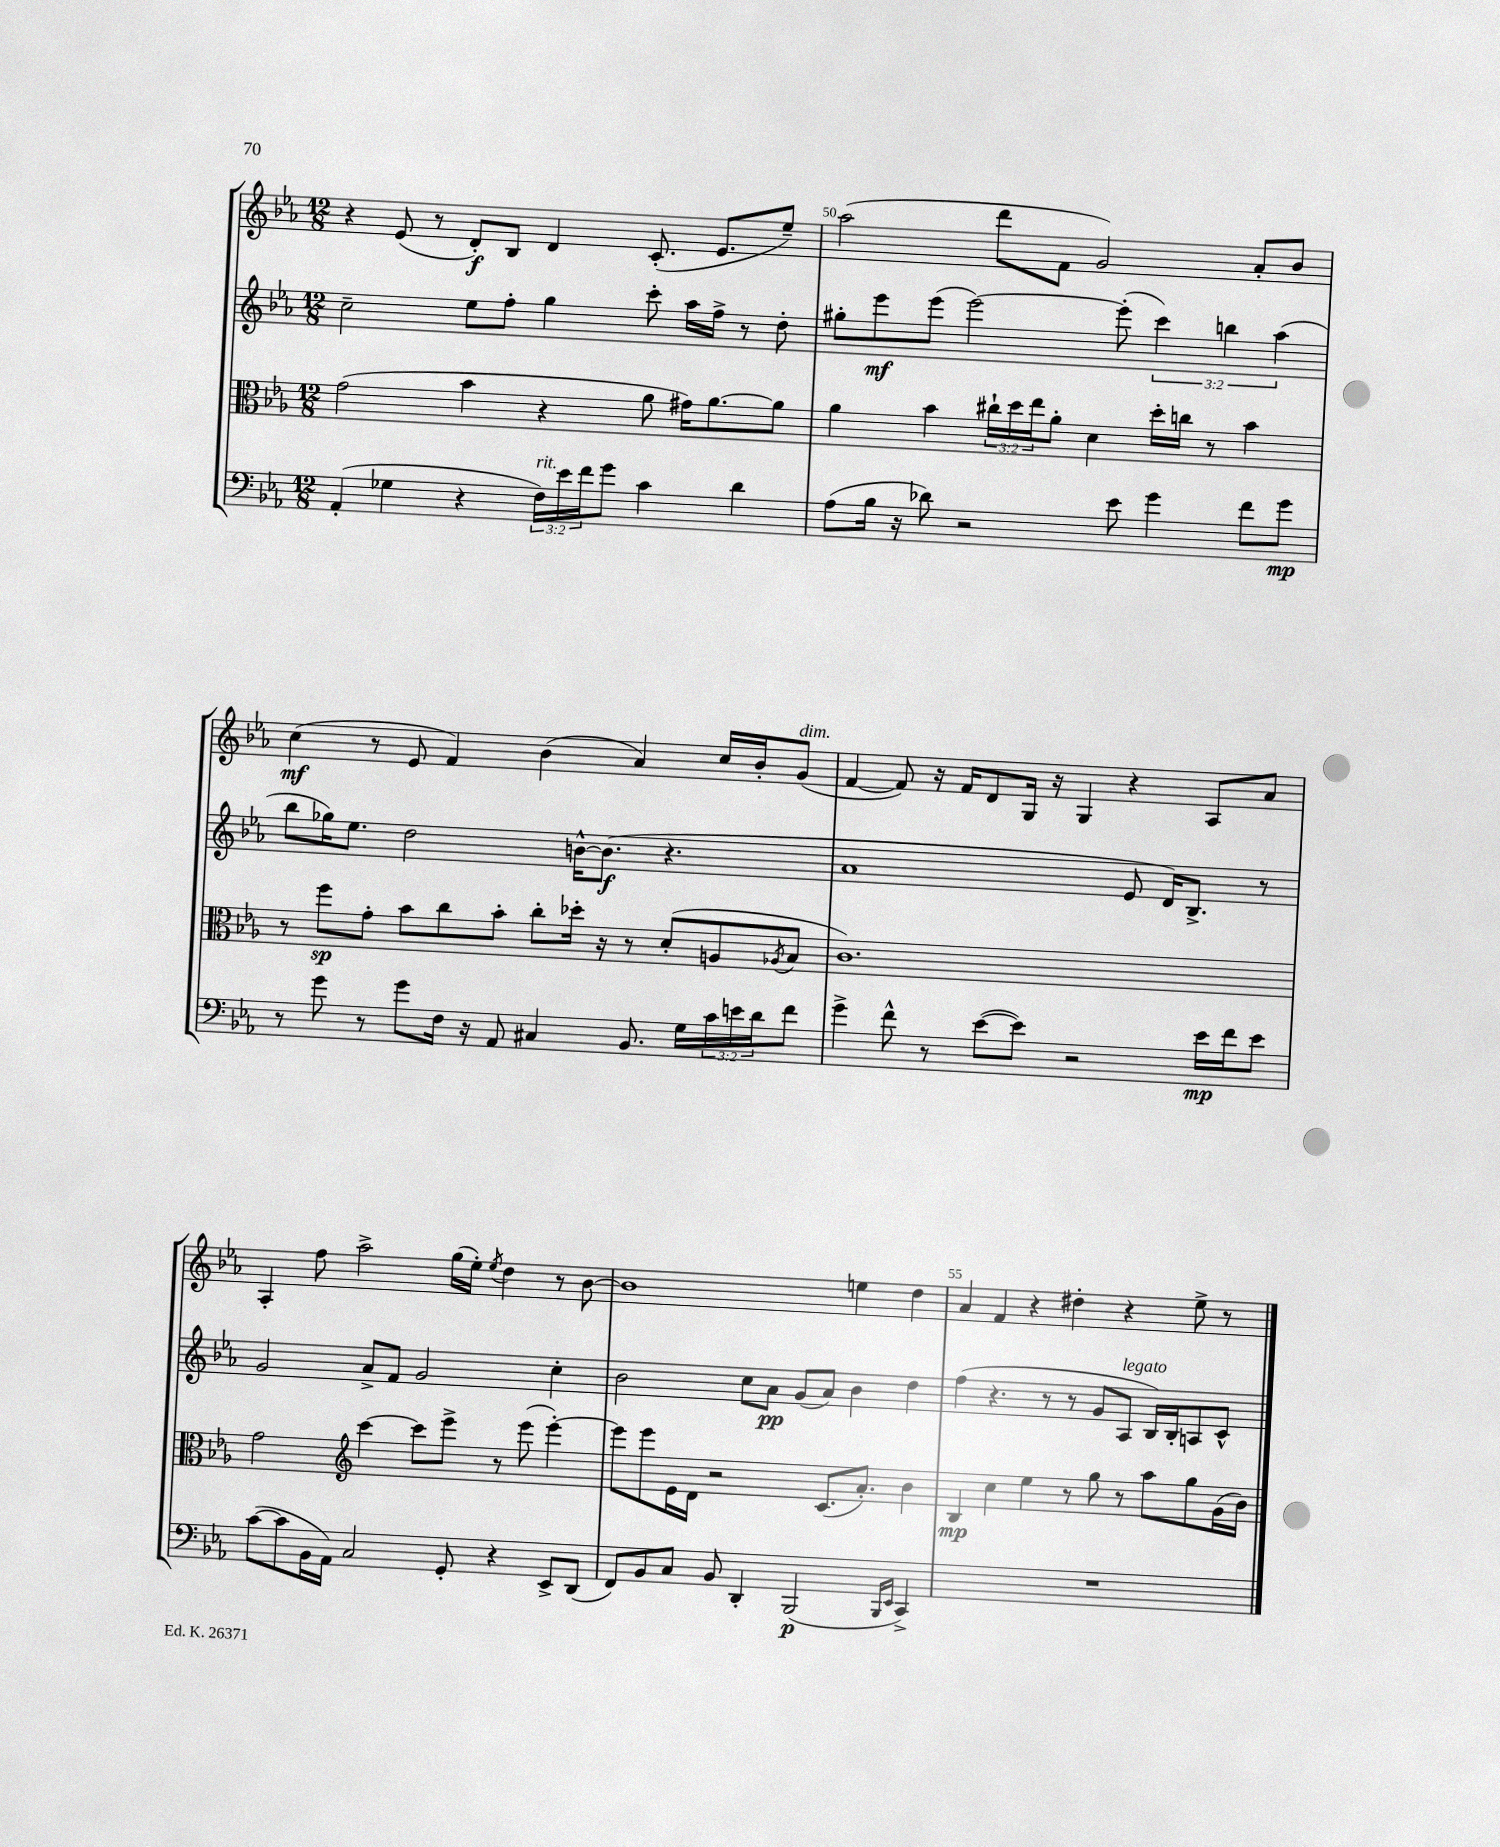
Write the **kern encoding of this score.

**kern	**dynam	**kern	**dynam	**kern	**dynam	**kern	**dynam
*part4	*part4	*part3	*part3	*part2	*part2	*part1	*part1
*staff4	*staff4	*staff3	*staff3	*staff2	*staff2	*staff1	*staff1
*clefF4	*	*clefC3	*	*clefG2	*	*clefG2	*
*k[b-e-a-]	*	*k[b-e-a-]	*	*k[b-e-a-]	*	*k[b-e-a-]	*
*M12/8	*	*M12/8	*	*M12/8	*	*M12/8	*
=49	=49	=49	=49	=49	=49	=49	=49
(4AA-'/	.	(2g\	.	2cc~\	.	4r	.
4G-X\	.	.	.	.	.	(8e-/	.
.	.	.	.	.	.	8r	.
4r	.	4b-\	.	8ee-\L	.	8d'/L)	f
.	.	.	.	8ff'\J	.	8B-/J	.
!LO:TX:a:i:t=rit.	!	!	!	!	!	!	!
24F\LL)	.	4r	.	4gg\	.	4d/	.
24e-\	.	.	.	.	.	.	.
24f\J	.	.	.	.	.	.	.
8g\J	.	.	.	.	.	.	.
4c\	.	8a-\	.	8ccc'\	.	(8.c'/	.
.	.	16g#X\KL)	.	16aa-\LL	.	.	.
.	.	[8.a-\	.	16ff^\JJ	.	8.e-/L	.
4d\	.	.	.	8r	.	.	.
.	.	8a-\J]	.	8dd'\	.	8ee-~/J)	.
=50	=50	=50	=50	=50	=50	=50	=50
(8A-\L	.	4a-\	.	8gg#X'\L	.	(2aa-\	.
16B-\Jk	.	.	.	8eee-\	mf	.	.
16r	.	.	.	.	.	.	.
8d-X\)	.	4b-\	.	(8eee-\J	.	.	.
2r	.	.	.	[2eee-\)	.	.	.
.	.	24cc#X`\LL	.	.	.	8ddd\L	.
.	.	24dd\	.	.	.	.	.
.	.	24ee-\J	.	.	.	.	.
.	.	8a-'\J	.	.	.	8f\J	.
.	.	4d\	.	.	.	2g/)	.
8e-\	.	.	.	(8eee-'\]	.	.	.
4g\	.	16dd'\LL	.	6ccc\)	.	.	.
.	.	16ccn\JJ	.	.	.	.	.
.	.	8r	.	.	.	.	.
.	.	.	.	6bbn\	.	.	.
8f\L	.	4b-\	.	.	.	8a-'/L	.
.	.	.	.	(6aa-\	.	.	.
8g\J	mp	.	.	.	.	8b-/J	.
!!LO:LB:g=z
=51	=51	=51	=51	=51	=51	=51	=51
8r	.	8r	.	8bb-\L	.	(4cc\	mf
8g\	.	8ff\L	sp	16gg-X\K)	.	.	.
.	.	.	.	8.ee-\J	.	.	.
8r	.	8g'\J	.	.	.	8r	.
8g\L	.	8b-\L	.	2dd\	.	8e-/	.
16F\Jk	.	8cc\	.	.	.	4f/)	.
16r	.	.	.	.	.	.	.
8AA-/	.	8b-'\J	.	.	.	.	.
4C#X/	.	8cc'\L	.	.	.	(4b-\	.
.	.	16dd-X'\Jk	.	[16bn^^\KL	.	.	.
.	.	16r	.	(8.b\J]	f	.	.
8.BB-/	.	8r	.	.	.	4a-/)	.
.	.	(8d'/L	.	4.r	.	.	.
16G\LL	.	.	.	.	.	.	.
24c\	.	8An/	.	.	.	16cc/LL	.
24en\	.	.	.	.	.	.	.
.	.	.	.	.	.	16b-'/J	.
24d\J	.	.	.	.	.	.	.
.	.	8qA-X/	.	.	.	.	.
!	!	!	!	!	!	!LO:TX:a:i:t=dim.	!
8f\J	.	8B-/J	.	.	.	(8g/J	.
=52	=52	=52	=52	=52	=52	=52	=52
4g^\	.	1.c)	.	1a-	.	[4f/	.
8f^^\	.	.	.	.	.	8f/])	.
8r	.	.	.	.	.	16r	.
.	.	.	.	.	.	16f/KL	.
([8e-\L	.	.	.	.	.	8d/	.
8e-\J])	.	.	.	.	.	16G/Jk	.
.	.	.	.	.	.	16r	.
2r	.	.	.	.	.	4G/	.
.	.	.	.	8e-/	.	4r	.
.	.	.	.	16d/KL)	.	.	.
.	.	.	.	8.B-^/J	.	.	.
16e-\LL	mp	.	.	.	.	8A-/L	.
16f\J	.	.	.	.	.	.	.
8e-\J	.	.	.	8r	.	8a-/J	.
!!LO:LB:g=z
=53	=53	=53	=53	=53	=53	=53	=53
([8c\L	.	2g\	.	2g/	.	4A-'/	.
8c\]	.	.	.	.	.	.	.
16BB-\L	.	.	.	.	.	8ff\	.
16AA-\JJ)	.	.	.	.	.	.	.
2C/	.	.	.	.	.	2aa-^\	.
*	*	*clefG2	*	*	*	*	*
.	.	[4ccc\	.	8a-^/L	.	.	.
.	.	.	.	8f/J	.	.	.
.	.	8ccc\L]	.	2g/	.	.	.
8GG'/	.	8eee-^\J	.	.	.	(16gg\LL	.
.	.	.	.	.	.	16ee-'\JJ)	.
.	.	.	.	.	.	8qee-/	.
4r	.	8r	.	.	.	4dd\	.
.	.	(8eee-\	.	.	.	.	.
8EE-^/L	.	[4eee-'\)	.	4cc'\	.	8r	.
(8DD/J	.	.	.	.	.	[8b-\	.
=54	=54	=54	=54	=54	=54	=54	=54
8FF/L)	.	8eee-\L]	.	2b-\	.	1b-]	.
8BB-/	.	8eee-\	.	.	.	.	.
8C/J	.	16e-\L	.	.	.	.	.
.	.	16d\JJ	.	.	.	.	.
8BB-/	.	2r	.	.	.	.	.
4DD'/	.	.	.	8cc\L	.	.	.
.	.	.	.	8a-\J	pp	.	.
(2BBB-/	p	.	.	(8g/L	.	.	.
.	.	(8.c/L	.	8a-/J)	.	.	.
.	.	.	.	4b-\	.	4een\	.
.	.	8.a-'/J)	.	.	.	.	.
16qqBBB-/LL	.	.	.	.	.	.	.
16qqEE-/JJ	.	.	.	.	.	.	.
4CC^/)	.	4b-\	.	4dd\	.	4dd\	.
=55	=55	=55	=55	=55	=55	=55	=55
1.r	.	4B-/	mp	(4ff\	.	4a-/	.
.	.	4cc\	.	4.r	.	4f/	.
.	.	4ee-\	.	.	.	4r	.
.	.	.	.	8r	.	.	.
.	.	8r	.	8r	.	4dd#X'\	.
.	.	8gg\	.	8g/L	.	.	.
!	!	!	!	!LO:TX:a:i:t=legato	!	!	!
.	.	8r	.	8A-/J	.	4r	.
.	.	8aa-\L	.	16B-/LL)	.	.	.
.	.	.	.	16B-'/J	.	.	.
.	.	8gg\	.	8An/	.	8ee-^\	.
.	.	(16g\L	.	8c^^/J	.	8r	.
.	.	16b-\JJ)	.	.	.	.	.
==	==	==	==	==	==	==	==
*-	*-	*-	*-	*-	*-	*-	*-
